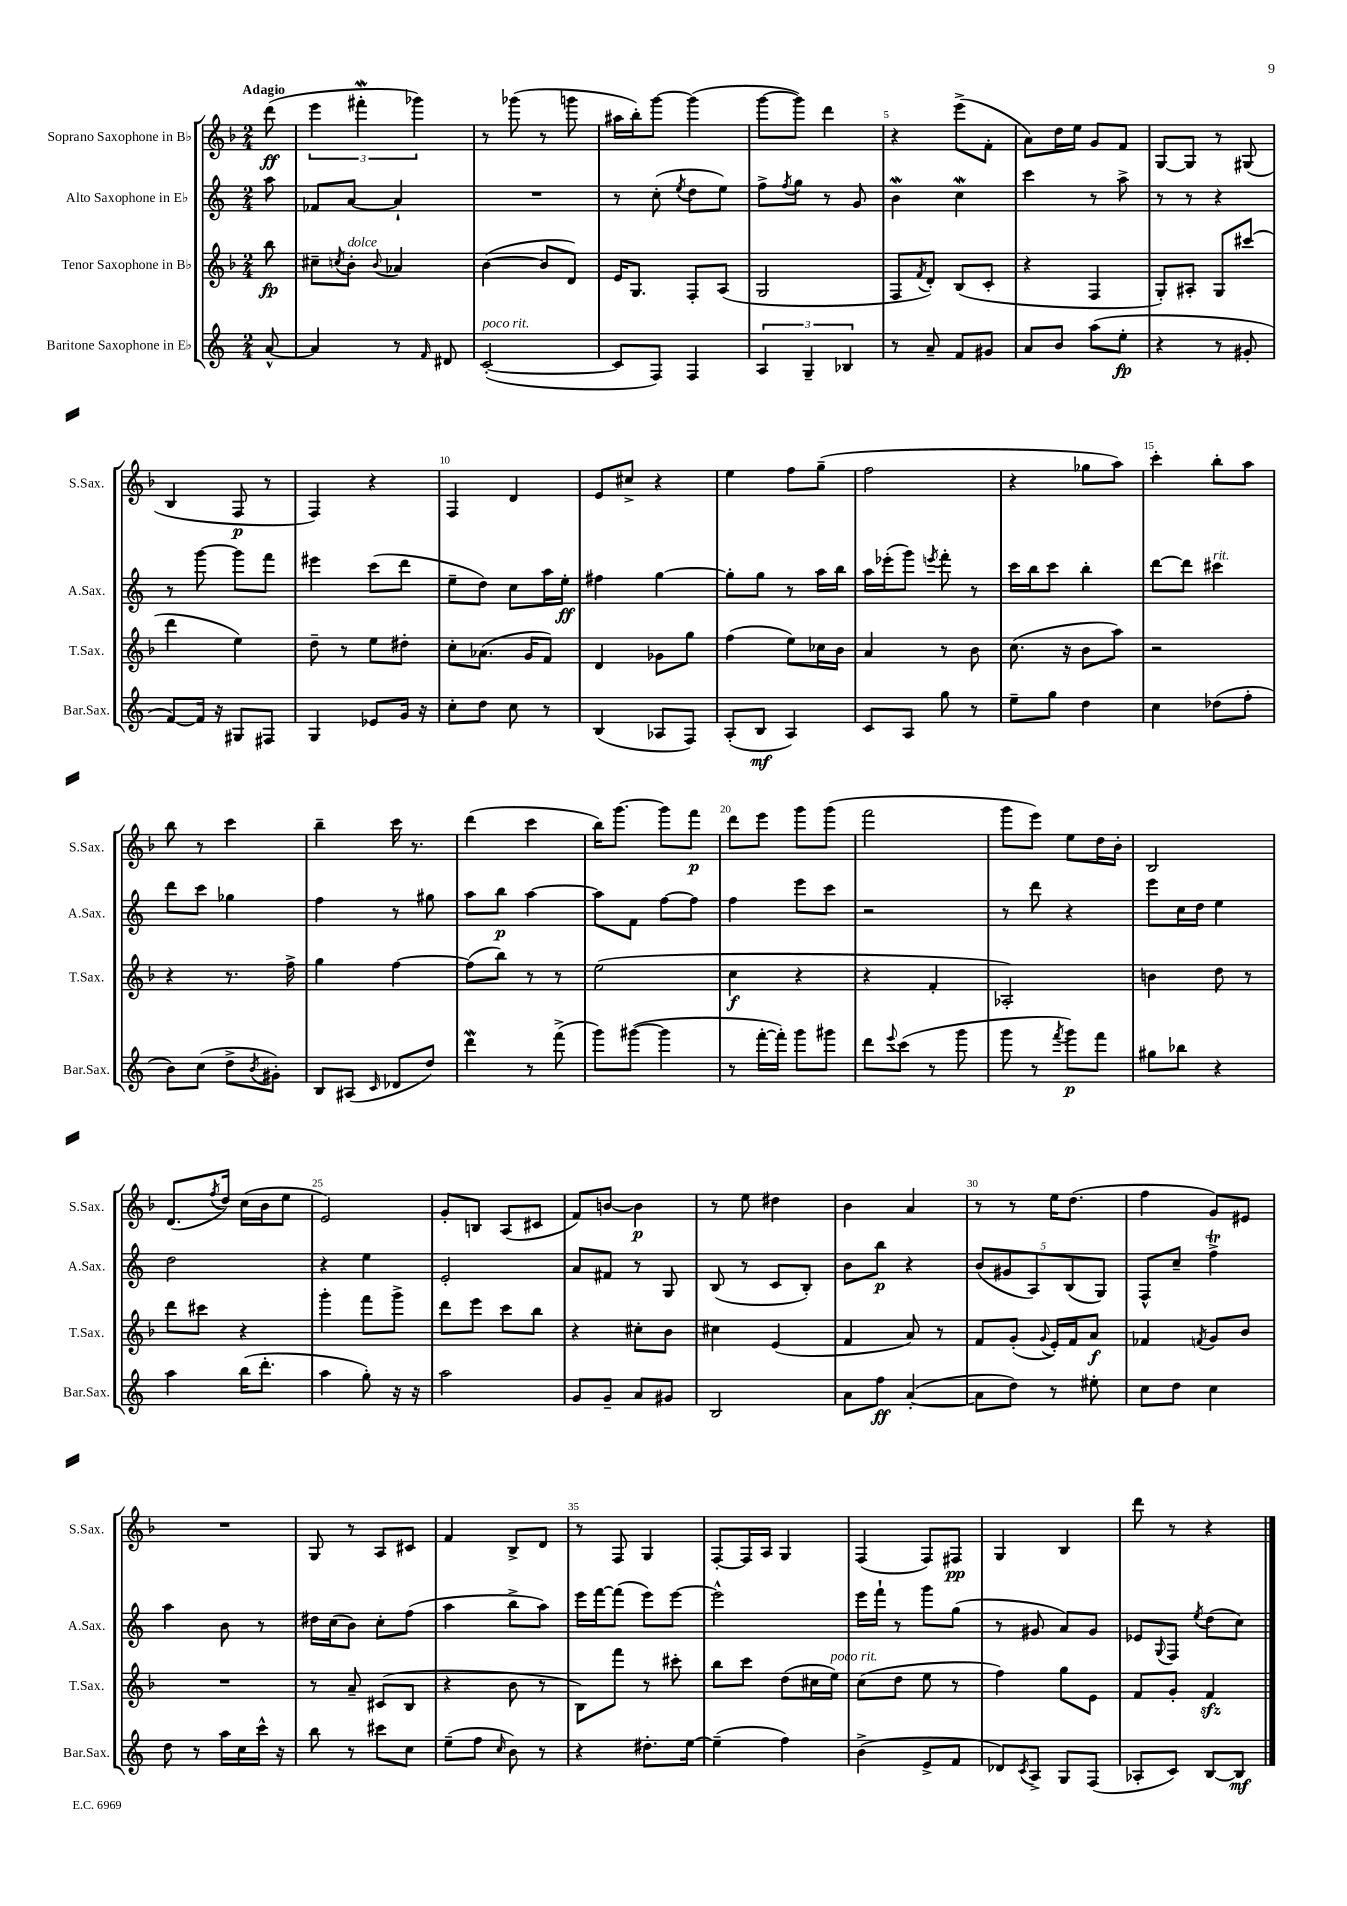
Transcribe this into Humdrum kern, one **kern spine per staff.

**kern	**kern	**kern	**kern
*staff4	*staff3	*staff2	*staff1
*clefG2	*clefG2	*clefG2	*clefG2
*k[]	*k[b-]	*k[]	*k[b-]
*M2/4	*M2/4	*M2/4	*M2/4
[8a^^/	8bb-\	8aa\	(8ddd\
=	=	=	=
4a/]	8cc#~\L	8f-/L	6eee\
.	8qcc/	.	.
.	8b-'\J	[8a/J	.
.	.	.	6fff#'\
.	8qqb-/	.	.
8r	4a-/	4a`/]	.
.	.	.	6ggg-\)
16qqf/	.	.	.
8d#/	.	.	.
=	=	=	=
([2c'/	([4b-\	2r	8r
.	.	.	(8ggg-\
.	8b-/]L	.	8r
.	8d/J)	.	8ggg\
=	=	=	=
8c/]L	16e/LK	8r	16aa#\LL
.	8.G/J	.	16bb-'\J)
8F/J)	.	(8cc'\	[8ggg\J
.	.	8qee/	.
4F/	8F'/L	8dd\L	(4ggg\]
.	(8A/J	8ee\J)	.
=	=	=	=
6A/	2G/	8ff^\L	[8ggg\L
.	.	8qff/	.
.	.	8gg\J	8ggg\]J)
6G~/	.	.	.
.	.	8r	4ddd\
6B-/	.	.	.
.	.	8g/	.
=	=	=	=
8r	8F/L	4b\	4r
.	8qf/	.	.
8a~/	8d'/J)	.	.
8f/L	(8B-/L	4cc\	(8eee^\L
8g#/J	8c'/J	.	8f'\J
=	=	=	=
8a/L	4r	4ccc\	8a\L)
8b/J	.	.	16dd\L
.	.	.	16ee\JJ
(8aa\L	4F/	8r	8g/L
8ee'\J	.	8aa^\	8f/J
=	=	=	=
4r	8G'/L)	8r	[8G/L
.	8A#'/J	8r	8G/]J
8r	8G/L	4r	8r
8g#'/	(8ccc#/J	.	(8G#/
=	=	=	=
[8f/L)	4ddd\	8r	4B-/
16f/]Jk	.	[8ggg\	.
16r	.	.	.
8G#/L	4ee\)	8ggg\]L	8F/
8F#/J	.	8fff\J	8r
=	=	=	=
4G/	8dd~\	4eee#\	4F/)
.	8r	.	.
8e-/L	8ee\L	(8ccc\L	4r
16g/Jk	8dd#'\J	8ddd\J	.
16r	.	.	.
=	=	=	=
8cc'\L	8cc'\L	8ee~\L	4F/
8dd\J	(8.a-\J	8dd\J)	.
8cc\	.	8cc\L	4d/
.	16g/LK	.	.
8r	8f/J)	16aa\L	.
.	.	16ee'\JJ	.
=	=	=	=
(4B/	4d/	4ff#\	8e/L
.	.	.	8cc#^/J
8A-/L	8g-\L	[4gg\	4r
8F/J)	8gg\J	.	.
=	=	=	=
(8A'/L	(4ff\	8gg'\]L	4ee\
8B/J	.	8gg\J	.
4A/)	8ee\L)	8r	8ff\L
.	16cc-\L	16aa\LL	(8gg~\J
.	16b-\JJ	16bb\JJ	.
=	=	=	=
8c/L	4a/	16aa\LL	2ff\
.	.	(16eee-'\J	.
8A/J	.	8ggg\J)	.
.	.	8qeee/	.
8gg\	8r	8fff'\	.
8r	8b-\	8r	.
=	=	=	=
8ee~\L	(8.cc\	16ccc\LL	4r
.	.	16bb\J	.
8gg\J	.	8ccc\J	.
.	16r	.	.
4dd\	8b-\L	4bb'\	8gg-\L
.	8aa\J)	.	8aa\J)
=	=	=	=
4cc\	2r	[8ddd\L	4ccc'\
.	.	8ddd\]J	.
(8dd-\L	.	4ccc#\	8bb-'\L
8ff'\J	.	.	8aa\J
=	=	=	=
8b\L)	4r	8ddd\L	8bb-\
(8cc\J	.	8ccc\J	8r
8dd^\L	8.r	4gg-\	4ccc\
8qb/	.	.	.
8g#'\J)	.	.	.
.	16ff^\	.	.
=	=	=	=
8B/L	4gg\	4ff\	4bb-~\
(8A#/J	.	.	.
16qqc/	.	.	.
8d-/L	[4ff\	8r	16ccc\
.	.	.	8.r
8dd/J)	.	8gg#\	.
=	=	=	=
4ddd\	(8ff\]L	8aa\L	(4ddd\
.	8bb-\J)	8bb\J	.
8r	8r	[4aa\	4ccc\
(8fff^\	8r	.	.
=	=	=	=
8ggg\L)	(2ee\	8aa\]L	16bb-\LK)
.	.	.	[8.ggg\J
([8ggg#\J	.	8f\J	.
4ggg#\]	.	[8ff\L	8ggg\]L
.	.	8ff\]J	8fff\J
=	=	=	=
8r	4cc\	4ff\	8ddd\L
[16fff'\LL	.	.	8eee\J
16fff'\]JJ)	.	.	.
8ggg\L	4r	8eee\L	8ggg\L
8ggg#\J	.	8ccc\J	(8ggg\J
=	=	=	=
8ddd\L	4r	2r	2fff\
8qqeee/	.	.	.
(8ccc\J	.	.	.
8r	4f'/	.	.
8ggg\	.	.	.
=	=	=	=
8ggg\	2A-'/)	8r	8ggg\L
8r	.	8ddd\	8eee\J)
8qfff/	.	.	.
8ggg\L)	.	4r	8ee\L
8fff\J	.	.	16dd\L
.	.	.	16b-'\JJ
=	=	=	=
8gg#\L	4b\	8eee\L	2B-/
8bb-\J	.	16cc\L	.
.	.	16dd\JJ	.
4r	8dd\	4ee\	.
.	8r	.	.
=	=	=	=
4aa\	8ddd\L	2dd\	(8.d/L
.	8ccc#\J	.	.
.	.	.	8qff/
.	.	.	16dd/Jk)
(16bb\LK	4r	.	(16cc\LL
8.ddd'\J	.	.	16b-\J
.	.	.	8ee\J
=	=	=	=
4aa\	4ggg'\	4r	2e/)
8gg'\)	8fff\L	4ee\	.
16r	8ggg^\J	.	.
16r	.	.	.
=	=	=	=
2aa\	8ddd\L	2e'/	8g'/L
.	8eee\J	.	8B/J
.	8ccc\L	.	(8A/L
.	8bb-\J	.	8c#/J
=	=	=	=
8g/L	4r	8a/L	8f/L)
8g~/J	.	8f#/J	[8b/J
8a/L	8cc#'\L	8r	4b\]
8g#/J	8b-\J	8G/	.
=	=	=	=
2B/	4cc#\	(8B/	8r
.	.	8r	8ee\
.	(4e/	8c/L	4dd#\
.	.	8B'/J)	.
=	=	=	=
8a\L	4f/	8b\L	4b-\
8ff\J	.	8bb\J	.
([4a'/	8a/)	4r	4a/
.	8r	.	.
=	=	=	=
8a\]L	8f/L	(10b/L	8r
.	.	10g#/	.
8dd\J)	(8g'/J	.	8r
.	.	10A/)	.
.	8qqg/	.	.
8r	16e'/LL)	.	16ee\LK
.	.	(10B/	.
.	16f/J	.	(8.dd\J
8ee#'\	8a/J	.	.
.	.	10G/J)	.
=	=	=	=
8cc\L	4f-/	8F^^/L	4ff\
8dd\J	.	8cc~/J	.
.	8qf/	.	.
4cc\	8g/L	4ff^\	8g/L)
.	8b-/J	.	8e#/J
=	=	=	=
8dd\	2r	4aa\	2r
8r	.	.	.
16aa\LL	.	8b\	.
16cc\	.	.	.
16ccc^^\JJ	.	8r	.
16r	.	.	.
=	=	=	=
8bb\	8r	16dd#\LL	8G/
.	.	(16cc\J	.
8r	8a~/	8b\J)	8r
8ccc#\L	(8c#/L	8cc'\L	8A/L
8cc\J	8B-/J	(8ff\J	8c#/J
=	=	=	=
(8ee~\L	4r	4aa\	4f/
8ff\J	.	.	.
16qqcc/	.	.	.
8b\)	8b-\	8bb^\L	8B-^/L
8r	8r	8aa\J)	8d/J
=	=	=	=
4r	8B-\L)	16eee\LL	8r
.	.	[16fff\J	.
.	8fff\J	(8fff\]J	8F/
8.dd#'\L	8r	8eee\L)	4G/
.	8ccc#'\	[8eee\J	.
[16ee\Jk	.	.	.
=	=	=	=
(4ee~\]	8bb-\L	2eee^^\]	[8F'/L
.	8ccc\J	.	16F/]L
.	.	.	16A/JJ
4ff\)	(8dd\L	.	4G/
.	16cc#\L	.	.
.	16ee\JJ)	.	.
=	=	=	=
(4b^\	(8cc\L	16eee\LL	(4F/
.	.	16fff`\JJ	.
.	8dd\J	8r	.
8e^/L	8ee\	8ggg\L	8F/L)
8f/J	8r	(8gg\J	8F#/J
=	=	=	=
8d-/L)	4ff\)	8r	4G/
8qc/	.	.	.
8A^/J	.	8g#/	.
8G/L	8gg\L	8a/L)	4B-/
(8F/J	8e\J	8g#/J	.
=	=	=	=
8A-'/L	8f/L	8e-/L	8ddd\
.	.	8qqG/	.
8c/J)	8g'/J	8F/J	8r
.	.	8qee/	.
[8B/L	4f/	(8dd\L	4r
8B/]J	.	8cc\J)	.
==	==	==	==
*-	*-	*-	*-
